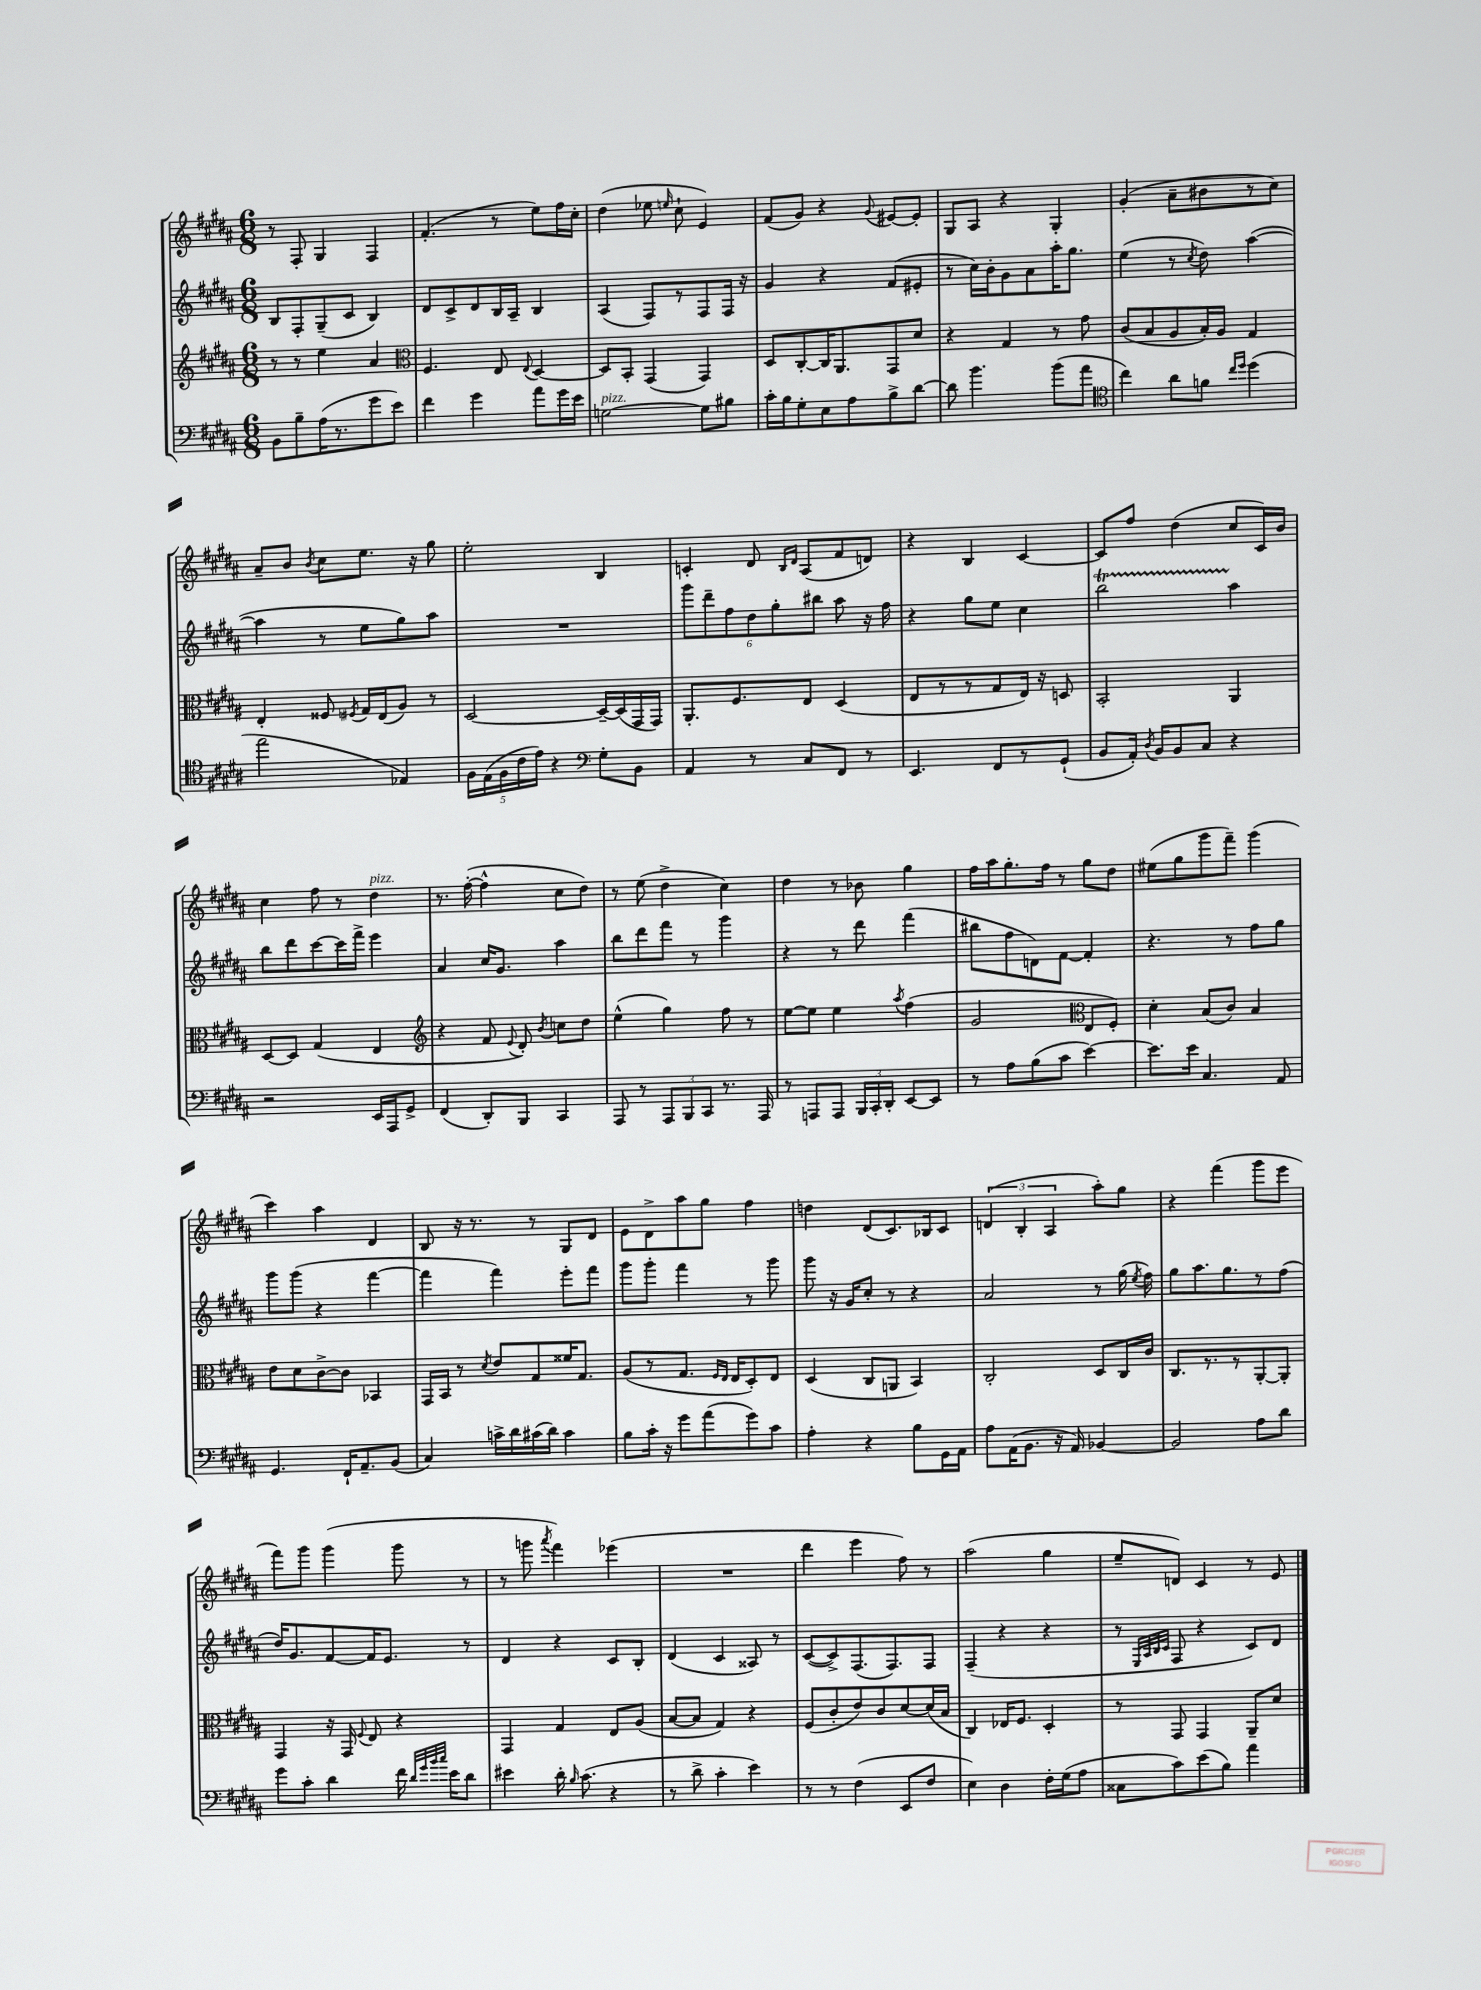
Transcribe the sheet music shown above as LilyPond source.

<<
\new StaffGroup <<
\new Staff = "s0" {
    \clef treble \key b \major \numericTimeSignature \time 6/8
    \autoBeamOff r8 fis8-. gis4 fis4 |
    fis'4.-.( r8 e''8[) fis''16 cis''16]-. |
    dis''4( ees''8 \grace { e''16 } cis''8-! e'4) |
    fis'8[( gis'8]) r4 \appoggiatura { gis'8 } eis'8[~ eis'8]-. |
    gis8[ ais8] r4 gis4-. |
    gis'4-.( ais'8[-- bis'8 r8 cis''8]) |
    ais'8[-- b'8] \acciaccatura { b'8 } cis''8[ e''8.] r16 gis''8 |
    e''2-. b4 |
    c'4-. dis'8 \grace { b16[ dis'16] } ais8[( fis'8 d'8]) |
    r4 b4 cis'4~ |
    cis'8[ fis''8] dis''4( cis''8[ cis'16) b'16] |
    cis''4 fis''8 r8 dis''4^\markup { \italic "pizz." } |
    r8. fis''16~-.( fis''4-^ cis''8[ dis''8]) |
    r8 e''8( dis''4-> cis''4) |
    dis''4 r8 bes'8 gis''4 |
    fis''16[ ais''16 gis''8.-. fis''16] r8 gis''8[ dis''8] |
    eis''8[( gis''8 gis'''8 fis'''8]--) gis'''4( |
    cis'''4) ais''4 dis'4 |
    b8 r16 r8. r8 gis8[ dis'8] |
    e'8[ dis'8-> ais''8 gis''8] fis''4 |
    d''4 dis'8[( cis'8.) bes16 cis'8] |
    \tuplet 3/2 { d'4( b4-. ais4 } ais''8[-.) gis''8] |
    r4 fis'''4( gis'''8[ e'''8] |
    fis'''8[) gis'''8] gis'''4( gis'''8 r8 |
    r8 g'''8 \acciaccatura { ais'''8 } fis'''4) ees'''4( |
    R2. |
    dis'''4 e'''4 fis''8) r8 |
    ais''2( gis''4 |
    e''8[-- d'8]) cis'4 r8 e'8 \bar "|." |
}
\new Staff = "s1" {
    \clef treble \key b \major \numericTimeSignature \time 6/8
    \autoBeamOff b8[ fis8-. gis8--( cis'8] b4) |
    dis'8[ cis'8-> dis'8 b16 ais16]-- b4 |
    ais4( fis8[) r8 fis8 fis16] r16 |
    gis'4 r4 fis'8[( eis'8]-. |
    r8 cis''16[) b'16-. gis'8 ais'8 ais''16-. gis''8.] |
    e''4( r8 \acciaccatura { cis''8 } dis''8) ais''4~( |
    ais''4 r8 e''8[ gis''8) ais''8] |
    R2. |
    \tuplet 6/4 { gis'''8[ dis'''8-- fis''8 dis''8 gis''8-. bis''8] } ais''8 r16 fis''16 |
    r4 gis''8[ e''8] cis''4 |
    b''2\startTrillSpan ais''4\stopTrillSpan |
    b''8[ dis'''8 cis'''8~ cis'''16 fis'''16]-> e'''4 |
    ais'4 cis''16[ gis'8.] ais''4 |
    b''8[ dis'''8 fis'''8] r8 gis'''4 |
    r4 r8 dis'''8 fis'''4( |
    bis''8[ fis''8 d'8) fis'8]~ fis'4-. |
    r4. r8 fis''8[ gis''8] |
    gis'''8[ gis'''8]( r4 fis'''4~ |
    fis'''4 fis'''4) e'''8[-. fis'''8] |
    gis'''8[ gis'''8]-. fis'''4 r8 gis'''8 |
    gis'''8 r16 gis'16[ cis''8]-. r8 r4 |
    ais'2 r8 gis''16( \acciaccatura { e''8 } fis''16) |
    gis''8[ ais''8. gis''8. r8 fis''8]( |
    dis''16[) gis'8. fis'8~ fis'16 e'8.] r8 |
    dis'4 r4 cis'8[ b8]-. |
    dis'4( cis'4 aisis8) r8 |
    cis'8[~( cis'8->) fis8.( fis8.) fis8] |
    fis4--( r4 r4 |
    r8 \grace { e32[ ais32 b32 cis'32] } fis8 r4 cis'8[) dis'8] \bar "|." |
}
\new Staff = "s2" {
    \clef treble \key b \major \numericTimeSignature \time 6/8
    \autoBeamOff r8 r8 e''4 ais'4 |
    \clef alto fis4. e8 \appoggiatura { e8 } dis4~ |
    dis8[ b,8]-. gis,4( gis,4) |
    dis8[ cis8~-. cis16 ais,8. gis,8 dis'8] |
    r4 gis4 r8 gis'8 |
    cis'8[( b8 ais8 b16-.) ais16] gis4 |
    e4-. fisis8 \acciaccatura { fis8 } gis16[ e16( ais8]) r8 |
    dis2~ dis16[~-- dis16( gis,16 gis,16]) |
    ais,8.[-. fis8. e8] dis4( |
    e8[ r8 r8 gis8 e16]) r16 d8 |
    b,2-. ais,4 |
    dis8[~ dis8] gis4( e4 |
    \clef treble r4 fis'8 \appoggiatura { e'8 } dis'8-.) \acciaccatura { b'8 } c''8[ dis''8] |
    e''4-^( gis''4) fis''8 r8 |
    e''8[~ e''8] e''4 \acciaccatura { ais''8 } fis''4( |
    gis'2 \clef alto e8[ fis8]-.) |
    dis'4-. b8[( cis'8]) b4 |
    e'8[ dis'8 cis'8~-> cis'8] bes,4 |
    gis,16[ b,16] r8 \acciaccatura { dis'8 } e'8[ gis8 fisis'16 gis8.] |
    ais8[( r8 gis8.] \grace { fis16[ e16] } e16[ dis8-.) e8] |
    dis4( cis8[ a,8] b,4) |
    cis2-. dis8[ cis16 cis'16] |
    cis8.[ r8. r8 ais,8~-. ais,8]-. |
    gis,4 r16 gis,16 \appoggiatura { fis8 } e8 r4 |
    gis,4 gis4 e8[ ais8]( |
    b8[~ b8] gis4) r4 |
    fis8[( cis'8-. e'8) cis'8 dis'8~ dis'16( b16] |
    cis4) ees16[ fis8.] dis4-. |
    r8 gis,8 gis,4 ais,8[-- dis'8] \bar "|." |
}
\new Staff = "s3" {
    \clef bass \key b \major \numericTimeSignature \time 6/8
    \autoBeamOff b,8[ b8-- ais16( r8. gis'8 e'8]) |
    fis'4 gis'4 ais'8[ gis'16 e'16] |
    g2~^\markup { \italic "pizz." } g8[ bis8] |
    cis'16[-. b16 gis8-. e8 ais8 b8-> dis'8]~ |
    dis'8 b'4. b'8[( ais'8] |
    \clef tenor cis''4) ais'8[ f'8] \grace { cis''16[ dis''16] } dis''4( |
    e''2 ees4) |
    \tuplet 5/4 { fis16[ e16( fis16 cis'16 e'16]) } r4 \clef bass gis8[-. b,8] |
    ais,4 r8 cis8[ fis,8] r8 |
    e,4. fis,8[ r8 gis,8]-!( |
    b,8[ ais,16]-.) \acciaccatura { dis8 } b,16[ b,8 cis8] r4 |
    r2 e,16[ ais,,16 gis,8]-> |
    fis,4( dis,8[-.) b,,8] cis,4 |
    ais,,8 r8 \tuplet 3/2 { ais,,8[ b,,8 cis,8] } r8. ais,,16 |
    r8 a,,8[ a,,8] \tuplet 3/2 { b,,16[ cis,16-. dis,16]-. } e,8[~ e,8] |
    r8 ais8[ b8( cis'8] e'4~) |
    e'8.[ e'16] cis4. ais,8 |
    gis,4. fis,16[-! ais,8.-- b,8]( |
    cis4) c'16[-> dis'16 cis'16( dis'16]) cis'4 |
    b8[ cis'16]-. r16 gis'8[ ais'8( gis'8) cis'8] |
    ais4-. r4 b8[ gis,16 ais,16] |
    ais8[ ais,16( b,8.] r16 ais,16) bes,4~ |
    bes,2 ais8[ dis'8] |
    gis'8[ cis'8]-. dis'4 fis'16 \grace { dis'32[ gis'32 b'32 cis''32] } e'16[ dis'8] |
    eis'4 dis'16-. \grace { b16 } cis'8.( r4 |
    r8 dis'8-> cis'4-. e'4) |
    r8 r8 fis4( e,8[ fis8] |
    e4) dis4 fis16[-. gis16( ais8] |
    cisis8[ cis'8) e'8( b8]) ais'4 \bar "|." |
}
>>
>>
\layout { \context { \Score \remove "Bar_number_engraver" } }
